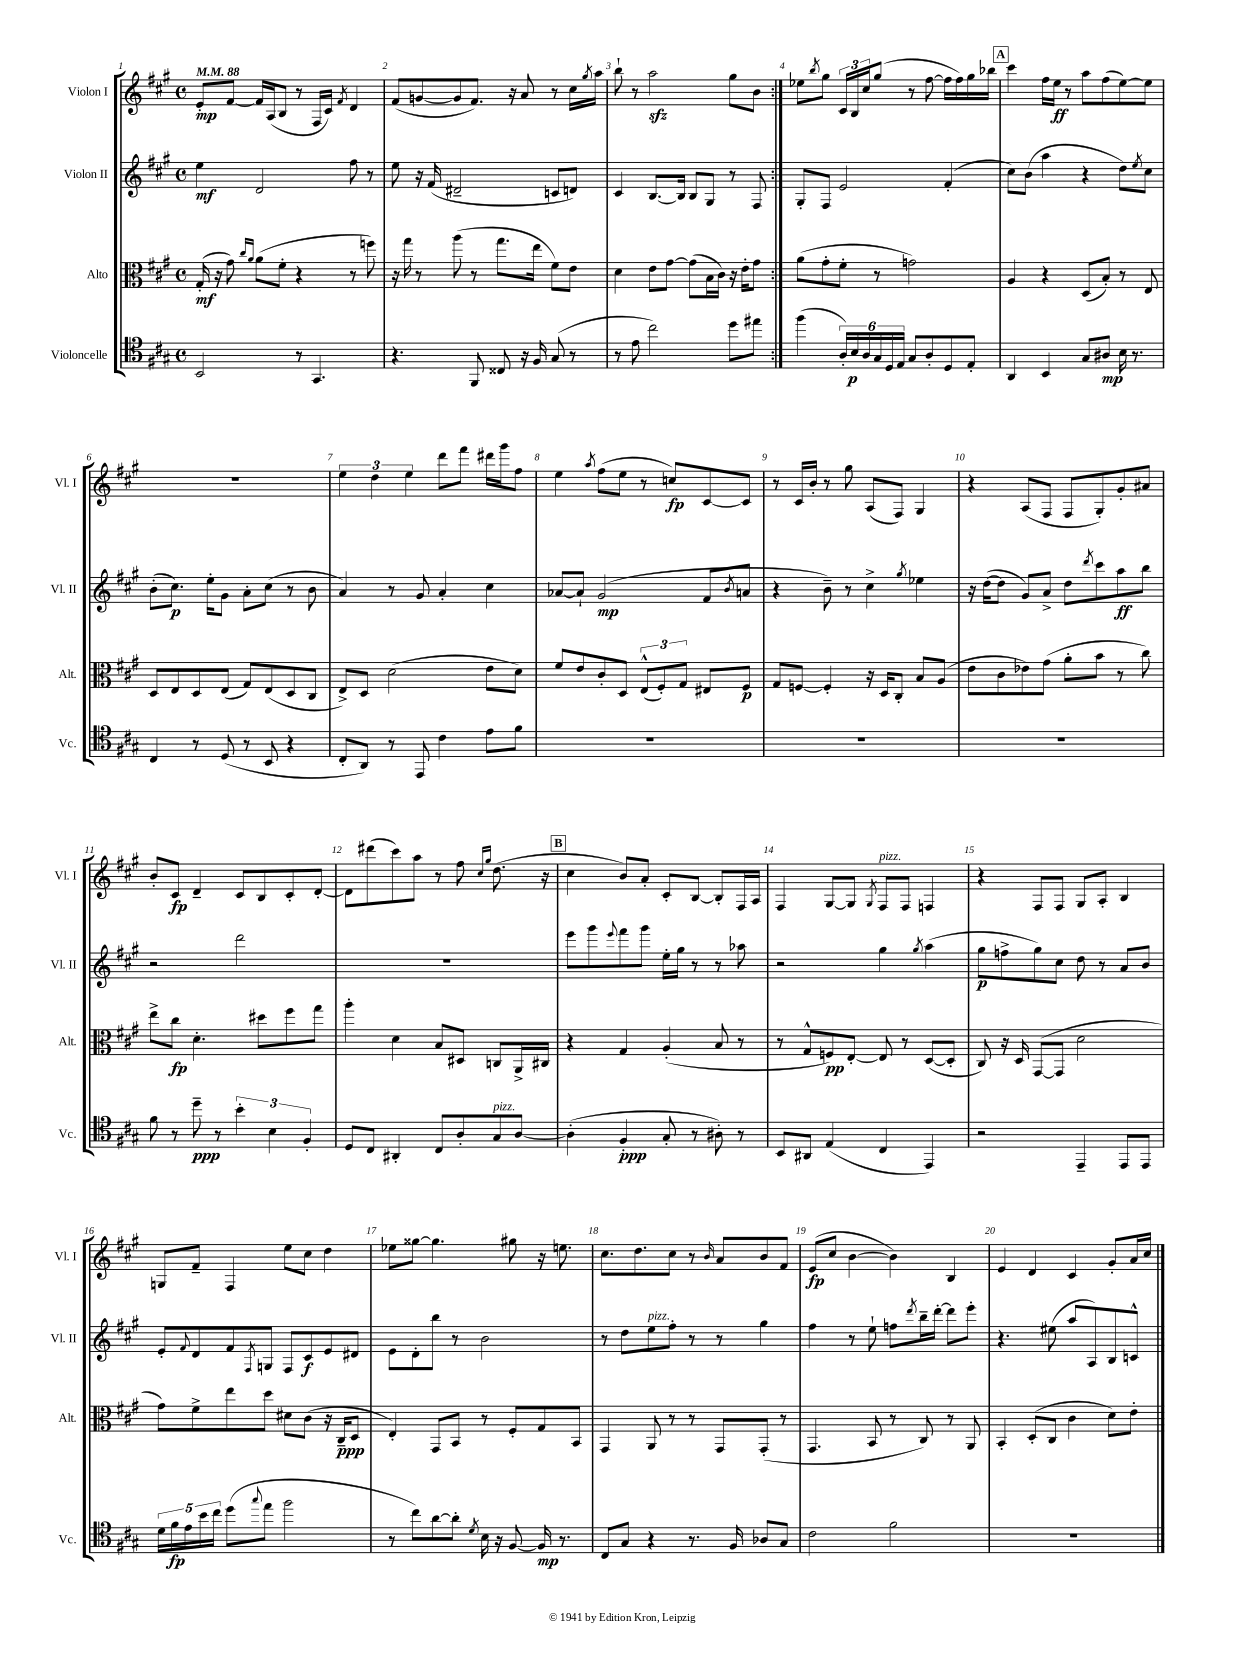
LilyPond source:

<<
\new StaffGroup <<
\new Staff = "s0" \with { instrumentName = "Violon I" shortInstrumentName = "Vl. I" } {
    \clef treble \key a \major \defaultTimeSignature \time 4/4 \tempo 4 = 88
    \repeat volta 2 { e'8-.\mp fis'8~ fis'16 a16( b8 r8 fis16 cis'16) \acciaccatura { fis'8 } d'4 |
    fis'8( g'8~ g'8 fis'8.) r16 a'8 r8 cis''16 \acciaccatura { gis''8 } a''16 |
    b''8-! r8 a''2\sfz gis''8 b'8 | }
    ees''8 \acciaccatura { b''8 } gis''8 \tuplet 3/2 { cis'16 b16 cis''16 } gis''8( r8 fis''8~ fis''16 fis''16) gis''16 bes''16 |
    \mark \markup { \box "A" } cis'''4 fis''16 e''16\ff r8 a''8 fis''8( e''8~) e''8 |
    R1 |
    \tuplet 3/2 { e''4 d''4 e''4 } d'''8 fis'''8 dis'''16 gis'''16 fis''8 |
    e''4 \acciaccatura { a''8 } fis''8( e''8 r8 c''8\fp) cis'8~ cis'8 |
    r8 cis'16 b'16-. r8 gis''8 a8( fis8) gis4 |
    r4 a8( fis8 fis8 gis8-.) gis'8-. ais'8 |
    b'8-. cis'8\fp d'4-- cis'8 b8 cis'8-. d'8~-. |
    d'8 dis'''8( cis'''8) a''8 r8 fis''8 \grace { cis''16 gis''16 } d''8.( r16 |
    \mark \markup { \box "B" } cis''4 b'8) a'8-. cis'8-. b8~ b8-. fis16 a16 |
    fis4 gis8~ gis8 \acciaccatura { gis8 } fis8^\markup { \italic "pizz." } fis8 f4 |
    r4 fis8 fis8 gis8 a8-. b4 |
    g8 fis'8-- fis4 e''8 cis''8 d''4 |
    ees''8 gisis''8~ gisis''4. gis''8 r16 e''8. |
    cis''8. d''8. cis''8 r8 \grace { b'16 } a'8 b'8 fis'8 |
    e'8\fp( cis''8 b'4~ b'4) b4 |
    e'4 d'4 cis'4 gis'8-. a'16 cis''16 \bar "|." |
}
\new Staff = "s1" \with { instrumentName = "Violon II" shortInstrumentName = "Vl. II" } {
    \clef treble \key a \major \defaultTimeSignature \time 4/4
    \repeat volta 2 { e''4\mf d'2 fis''8 r8 |
    e''8 r16 fis'16( dis'2-- c'8 d'8) |
    cis'4 b8.~ b16 b8 gis8 r8 fis8 | }
    gis8-. fis8 e'2 fis'4-.( |
    \mark \markup { \box "A" } cis''8) b'8( a''4 r4 d''8) \acciaccatura { e''8 } cis''8 |
    b'8-.( cis''8.\p) e''16-. gis'8 a'8-. cis''8( r8 b'8 |
    a'4) r8 gis'8 a'4-. cis''4 |
    aes'8~ aes'8-! gis'2\mp( fis'8 \acciaccatura { b'8 } a'8 |
    r4 b'8--) r8 cis''4-> \acciaccatura { gis''8 } ees''4 |
    r16 d''16~( d''8 gis'8) a'8-> d''8 \acciaccatura { d'''8 } cis'''8 a''8\ff b''8 |
    r2 d'''2 |
    R1 |
    \mark \markup { \box "B" } e'''8 gis'''8 \appoggiatura { e'''8 } fis'''8 gis'''8 e''16-. gis''16 r8 r8 aes''8 |
    r2 gis''4 \acciaccatura { gis''8 } a''4( |
    gis''8\p f''8-> gis''8) cis''8 d''8 r8 a'8 b'8 |
    e'8-. \appoggiatura { fis'8 } d'8 fis'8 \acciaccatura { fis8 } g8 fis8 cis'8\f e'8 dis'8 |
    e'8 d'8-. b''8 r8 b'2 |
    r8 d''8 e''8^\markup { \italic "pizz." } fis''8-. r8 r8 gis''4 |
    fis''4 r8 e''8-! f''8 \acciaccatura { d'''8 } b''16-- d'''16~-. d'''8 e'''8-. |
    r4. eis''8( a''8 a8) b8 c'8-^ \bar "|." |
}
\new Staff = "s2" \with { instrumentName = "Alto" shortInstrumentName = "Alt." } {
    \clef alto \key a \major \defaultTimeSignature \time 4/4
    \repeat volta 2 { gis16-.\mf( r16 gis'8) \grace { cis''16 a'16 } a'8( fis'8-. r4 r8 f''8) |
    r16 gis''16 r8 a''8( r8 gis''8. e''16 fis'8) e'8 |
    d'4 e'8 gis'8~ gis'8( b16 cis'16) r16 e'16-. gis'8 | }
    a'8( gis'8-. fis'8-. r8 g'2) |
    \mark \markup { \box "A" } a4 r4 d8( b8-.) r8 e8 |
    d8 e8 d8 e8( gis8) e8( d8 cis8 |
    e8->) d8 d'2( e'8 d'8) |
    fis'8 e'8 cis'8-. d8 \tuplet 3/2 { e8-^( fis8-.) gis8 } eis8 fis8\p |
    gis8 f8~ f4-. r16 d16 cis8-. b8 a8( |
    e'8 cis'8 ees'8) gis'8( a'8-. b'8 r8 cis''8) |
    e''8-> cis''8\fp d'4.-. dis''8 fis''8 gis''8 |
    a''4-. d'4 b8 dis8 c8 a,16-> cis16 |
    \mark \markup { \box "B" } r4 gis4 a4-.( b8 r8 |
    r8 gis8-^ f8\pp) e8~-. e8 r8 d8~( d8-. |
    cis8) r16 d16 gis,8~( gis,8 d'2 |
    gis'8) fis'8-> e''8 d''8 dis'8 cis'8( r16 cis16--\ppp d8 |
    e4-.) gis,8 b,8 r8 fis8-. gis8 b,8 |
    gis,4 a,8 r8 r8 gis,8 gis,8-.( r8 |
    gis,4. b,8 r8 cis8) r8 a,8 |
    b,4-. d8-.( cis8 cis'4 d'8) e'8-. \bar "|." |
}
\new Staff = "s3" \with { instrumentName = "Violoncelle" shortInstrumentName = "Vc." } {
    \clef tenor \key a \major \defaultTimeSignature \time 4/4
    \repeat volta 2 { b,2 r8 gis,4. |
    r4. fis,8 cisis8 r16 fis16 gis8( r8 |
    r8 e'8 cis''2) d''8 eis''8 | }
    fis''4( \tuplet 6/4 { a16-.) b16\p a16 gis16 d16 e16 } gis8 a8-. d8 e8-. |
    \mark \markup { \box "A" } a,4 b,4 gis8 ais8\mp b16 r8. |
    cis4 r8 d8( r8 b,8 r4 |
    cis8-. a,8) r8 e,8 cis'4 e'8 fis'8 |
    R1 |
    R1 |
    R1 |
    fis'8 r8 d''8--\ppp r8 \tuplet 3/2 { b'4-. b4 fis4-. } |
    d8 cis8 ais,4-. cis8 a8-. gis8^\markup { \italic "pizz." } a8~ |
    \mark \markup { \box "B" } a4-.( fis4-.\ppp gis8-. r8 ais8-.) r8 |
    b,8 ais,8 e4( cis4 e,4) |
    r2 e,4-- e,8 e,8 |
    \tuplet 5/4 { d'16 fis'16\fp e'16 b'16 cis''16 } d''8( \appoggiatura { gis''8 } e''8 fis''2 |
    r8 cis''8) a'8~ a'8-. \acciaccatura { d'8 } b16 r16 fis8~ fis16\mp r8. |
    cis8 gis8 r4 r8. fis16 aes8 gis8 |
    cis'2 fis'2 |
    R1 \bar "|." |
}
>>
>>
\layout { \context { \Score \override BarNumber.break-visibility = ##(#f #t #t) barNumberVisibility = #all-bar-numbers-visible } }
